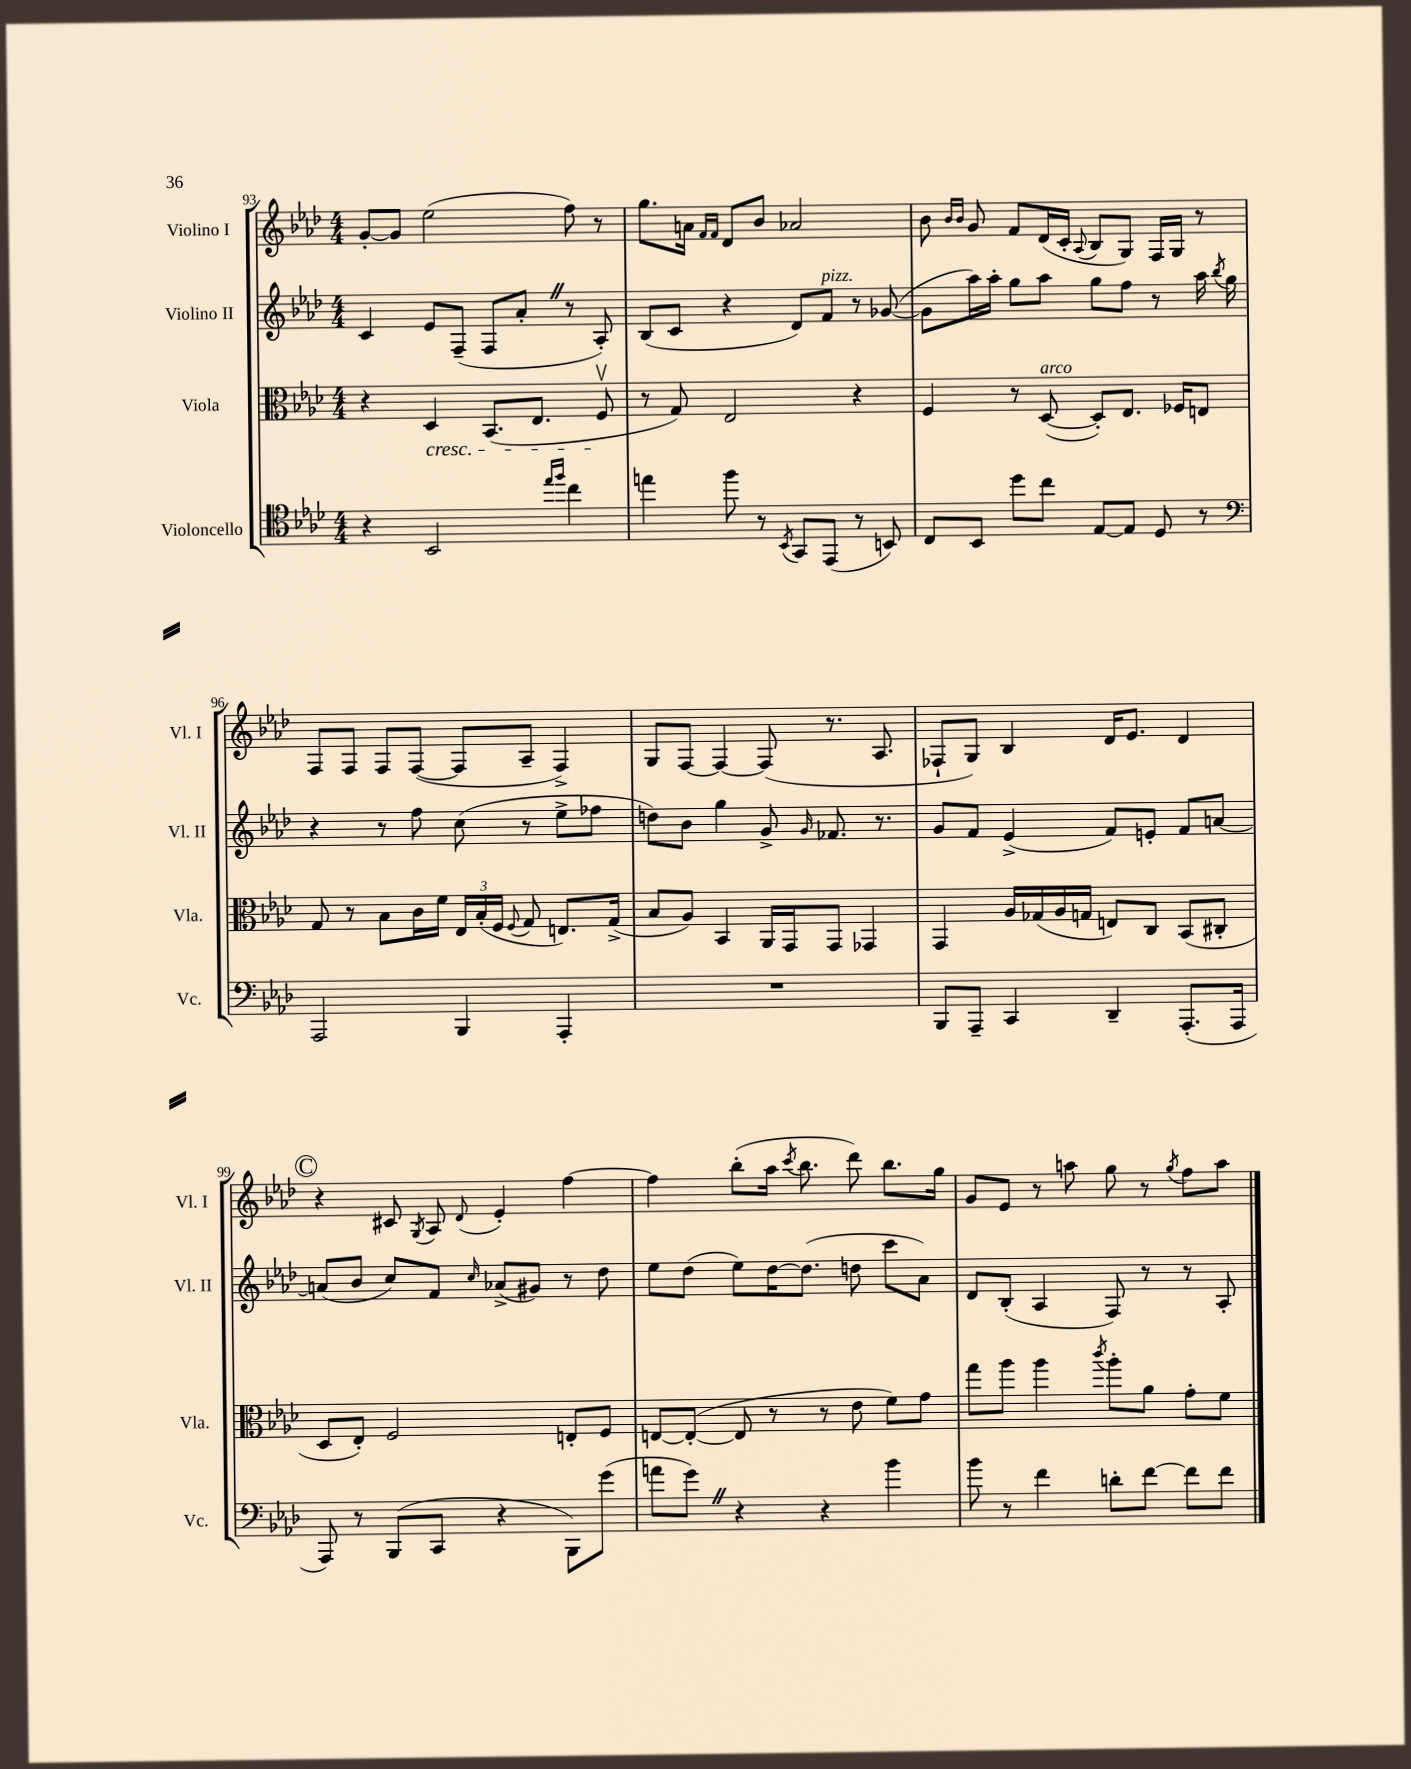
<<
\new StaffGroup <<
\new Staff = "s0" \with { instrumentName = "Violino I" shortInstrumentName = "Vl. I" } {
    \clef treble \key aes \major \numericTimeSignature \time 4/4
    \autoBeamOff g'8[~-. g'8] ees''2( f''8) r8 |
    g''8.[ a'16] \grace { f'16[ f'16] } des'8[ bes'8] aes'2 |
    bes'8 \grace { bes'16[ bes'16] } g'8 f'8[ des'16( c'16]-. \appoggiatura { aes8 } bes8[ g8]) f16[ g16] r8 |
    f8[ f8] f8[ f8]~( f8[ aes8]-- f4->) |
    g8[ f8]~ f4~ f8( r8. aes8. |
    fes8[-! g8]) bes4 des'16[ ees'8.] des'4 |
    \mark \markup { \circle "C" } r4 cis'8 \acciaccatura { g8 } aes8 \appoggiatura { des'8 } ees'4-. f''4~ |
    f''4 bes''8[-.( aes''16] \acciaccatura { c'''8 } bes''8. des'''8) bes''8.[ g''16] |
    g'8[ ees'8] r8 a''8 g''8 r8 \acciaccatura { g''8 } f''8[ a''8] \bar "|." |
}
\new Staff = "s1" \with { instrumentName = "Violino II" shortInstrumentName = "Vl. II" } {
    \clef treble \key aes \major \numericTimeSignature \time 4/4
    \autoBeamOff c'4 ees'8[ f8]--( f8[ aes'8]-. \once \override BreathingSign.text = \markup { \musicglyph "scripts.caesura.straight" } \breathe r8 aes8-.) |
    bes8[( c'8] r4 des'8[) f'8]^\markup { \italic "pizz." } r8 ges'8~( |
    ges'8[ aes''16) aes''16]-. g''8[ aes''8] g''8[ f''8] r8 aes''16 \acciaccatura { bes''8 } g''16 |
    r4 r8 f''8 c''8( r8 ees''8[-> fes''8] |
    d''8[) bes'8] g''4 g'8-> \grace { g'16 } fes'8. r8. |
    g'8[ f'8] ees'4->( f'8[) e'8]-. f'8[ a'8]~ |
    \mark \markup { \circle "C" } a'8[( bes'8] c''8[) f'8] \grace { c''16 } aes'8[->( gis'8]) r8 des''8 |
    ees''8[ des''8]( ees''8[) des''16~ des''8.]( d''8 c'''8[ aes'8]) |
    des'8[ bes8]-.( aes4 f8) r8 r8 aes8-. \bar "|." |
}
\new Staff = "s2" \with { instrumentName = "Viola" shortInstrumentName = "Vla." } {
    \clef alto \key aes \major \numericTimeSignature \time 4/4
    \autoBeamOff r4 des4\cresc bes,8.[( ees8.] f8\upbow\! |
    r8 g8) ees2 r4 |
    f4 r8 des8~^\markup { \italic "arco" }( des8[-.) ees8.] fes16[ e8] |
    g8 r8 bes8[ c'16 f'16] \tuplet 3/2 { ees16[ bes16-.( f16] } \appoggiatura { f8 } g8 e8.[) g16]->( |
    bes8[ aes8]) bes,4 aes,16[ g,16 g,8] ges,4 |
    g,4 aes16[ ges16( aes16 g16] e8[) c8] bes,8[( cis8]-. |
    \mark \markup { \circle "C" } des8[ ees8]-.) f2 e8[-. f8] |
    e8[~ e8]~-.( e8 r8 r8 ees'8 f'8[) g'8] |
    g''8[ aes''8] aes''4 \acciaccatura { c'''8 } aes''8[-. aes'8] g'8[-. f'8] \bar "|." |
}
\new Staff = "s3" \with { instrumentName = "Violoncello" shortInstrumentName = "Vc." } {
    \clef tenor \key aes \major \numericTimeSignature \time 4/4
    \autoBeamOff r4 bes,2 \grace { ees''16[ f''16] } c''4 |
    e''4 f''8 r8 \acciaccatura { bes,8 } g,8[ ees,8]( r8 b,8) |
    c8[ bes,8] des''8[ c''8] ees8[~ ees8] des8 r8 |
    \clef bass aes,,2 bes,,4 aes,,4-. |
    R1 |
    bes,,8[ aes,,8]-- c,4 des,4-- aes,,8.[-.( aes,,16] |
    \mark \markup { \circle "C" } aes,,8) r8 bes,,8[( c,8] r4 bes,,8[) g'8]( |
    a'8[ g'8]) \once \override BreathingSign.text = \markup { \musicglyph "scripts.caesura.straight" } \breathe r4 r4 bes'4 |
    bes'8 r8 f'4 d'8[-. f'8]~ f'8[ f'8] \bar "|." |
}
>>
>>
\layout { \context { \Score currentBarNumber = #93 } }
